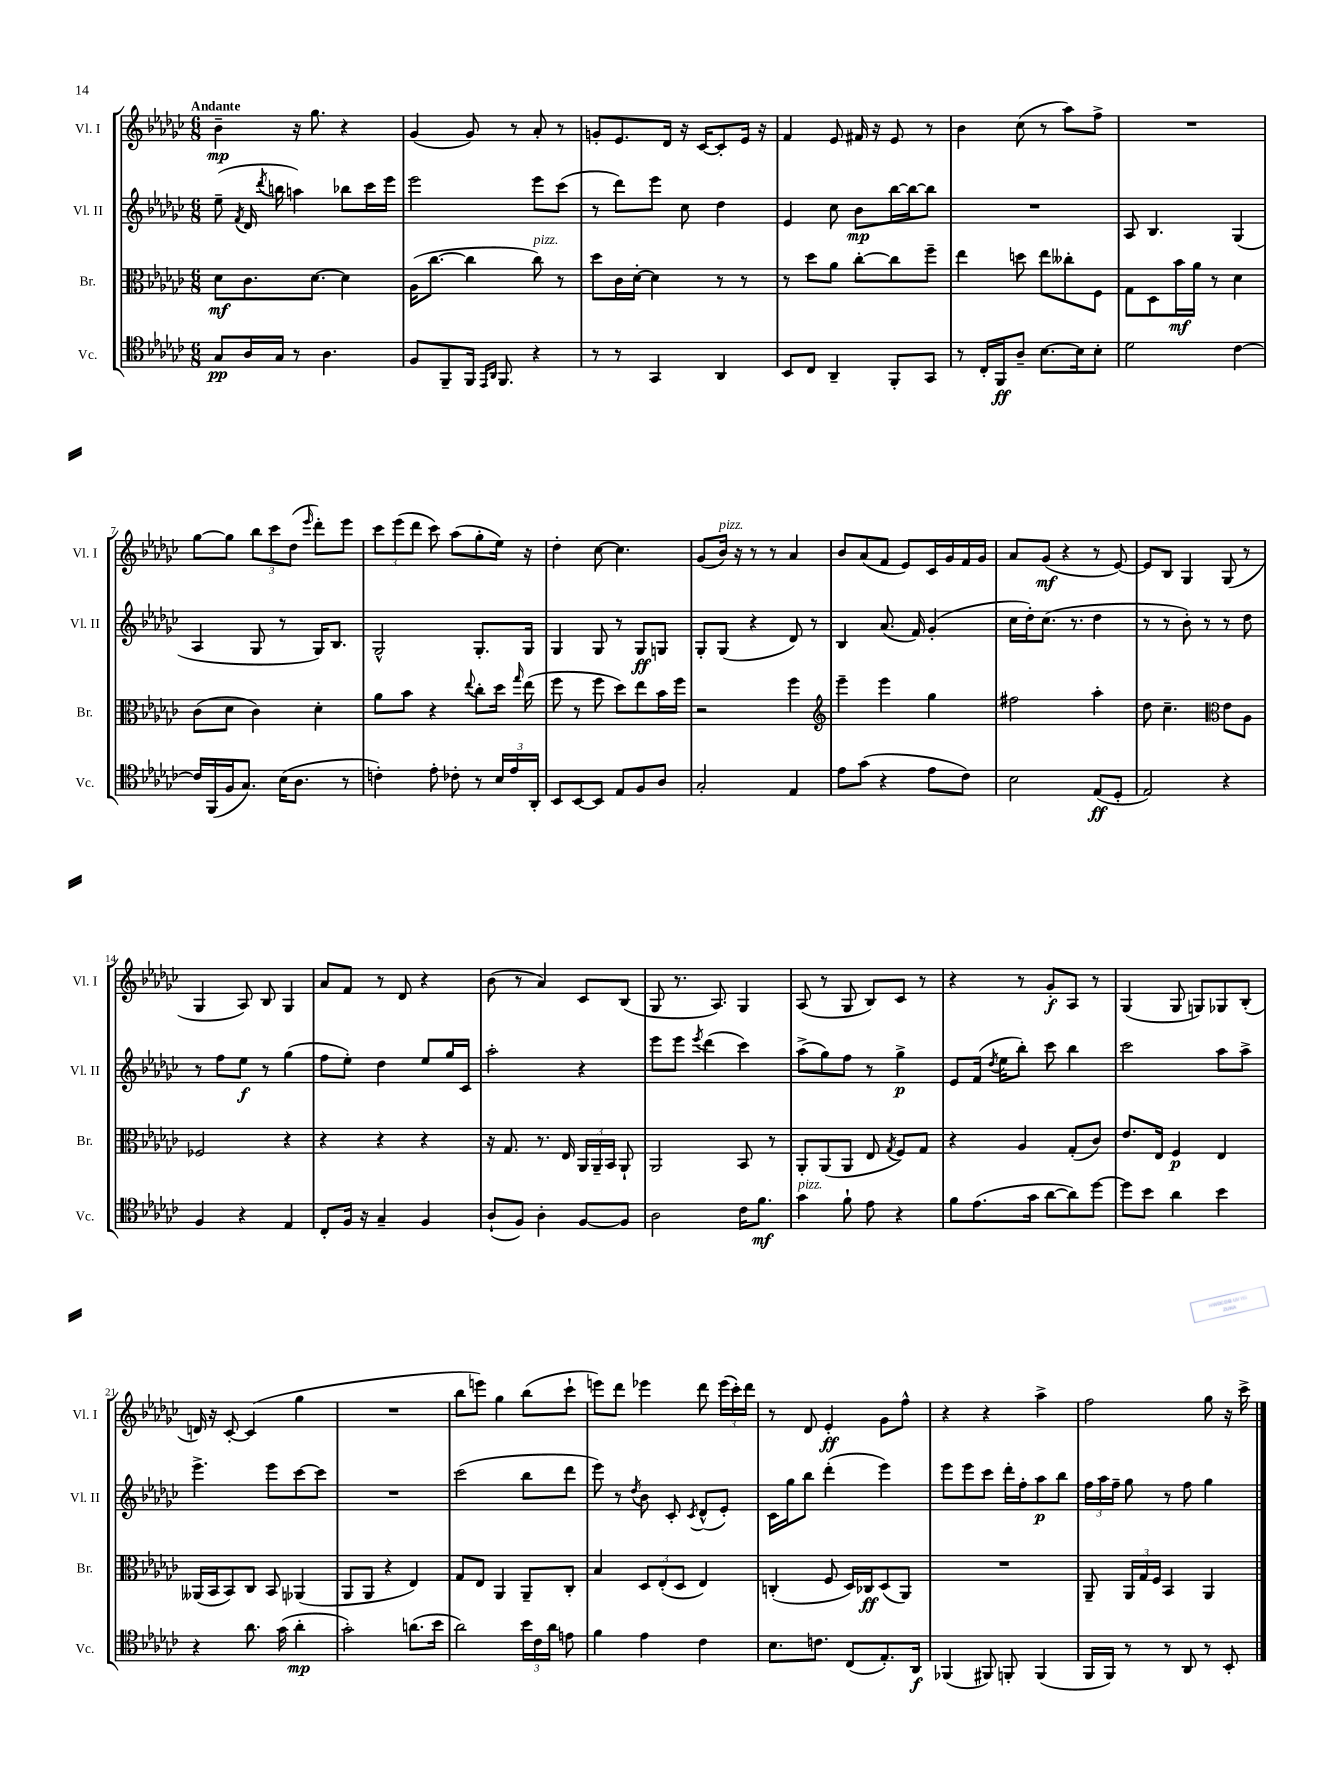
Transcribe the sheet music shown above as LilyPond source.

<<
\new StaffGroup <<
\new Staff = "s0" \with { instrumentName = "Vl. I" shortInstrumentName = "Vl. I" } {
    \clef treble \key ges \major \numericTimeSignature \time 6/8 \tempo "Andante"
    \autoBeamOff bes'4--\mp r16 ges''8. r4 |
    ges'4( ges'8) r8 aes'8-. r8 |
    g'8[-. ees'8. des'16] r16 ces'16[~ ces'8-. ees'16] r16 |
    f'4 ees'8 fis'16 r16 ees'8 r8 |
    bes'4 ces''8( r8 aes''8[) f''8]-> |
    R2. |
    ges''8[~ ges''8] \tuplet 3/2 { bes''8[ ces'''8 des''8]( } \grace { ees'''16 } des'''8[-.) ees'''8] |
    \tuplet 3/2 { ces'''8[ ees'''8( des'''8] } ces'''8) aes''8[( ges''8-. ees''16]) r16 |
    des''4-. ces''8~ ces''4. |
    ges'8[( bes'16]^\markup { \italic "pizz." }) r16 r8 r8 aes'4 |
    bes'8[ aes'8( f'8] ees'8[) ces'16 ges'16 f'16 ges'16] |
    aes'8[ ges'8]\mf( r4 r8 ees'8~) |
    ees'8[ bes8] ges4 ges8( r8 |
    ges4 aes8) bes8 ges4 |
    aes'8[ f'8] r8 des'8 r4 |
    bes'8( r8 aes'4) ces'8[ bes8]( |
    ges8 r8. aes8.) ges4 |
    aes8( r8 ges8 bes8[) ces'8] r8 |
    r4 r8 ges'8[-.\f aes8] r8 |
    ges4( ges8 g8[) ges8 bes8]-.( |
    d'16) r16 ces'8~-. ces'4( ges''4 |
    R2. |
    bes''8[ e'''8]) ges''4 bes''8[( ces'''8]-! |
    e'''8[) des'''8] ees'''4 des'''8 \tuplet 3/2 { ees'''16[( ces'''16-.) des'''16] } |
    r8 des'8 ees'4-.\ff ges'8[ f''8]-^ |
    r4 r4 aes''4-> |
    f''2 ges''8 r16 ces'''16-> \bar "|." |
}
\new Staff = "s1" \with { instrumentName = "Vl. II" shortInstrumentName = "Vl. II" } {
    \clef treble \key ges \major \numericTimeSignature \time 6/8
    \autoBeamOff ees''8--( \acciaccatura { f'8 } des'16 \acciaccatura { des'''8 } b''16 a''4) bes''8[ ces'''16 ees'''16] |
    ees'''2 ees'''8[ ces'''8]( |
    r8 des'''8[) ees'''8] ces''8 des''4 |
    ees'4 ces''8 bes'8[\mp bes''16~ bes''16~ bes''8] |
    R2. |
    aes8 bes4. ges4( |
    aes4 ges8 r8 ges16[) bes8.] |
    ges2-^ ges8.[-. ges16] |
    ges4 ges8 r8 ges8[\ff g8] |
    ges8[-. ges8]( r4 des'8) r8 |
    bes4 aes'8.( f'16) ges'4-.( |
    ces''16[ des''16-.) ces''8.]( r8. des''4 |
    r8 r8 bes'8-.) r8 r8 des''8 |
    r8 f''8[ ees''8]\f r8 ges''4( |
    f''8[ ees''8]-.) des''4 ees''8[ ges''16 ces'16] |
    aes''2-. r4 |
    ees'''8[ ees'''8] \acciaccatura { ees'''8 } des'''4( ces'''4) |
    aes''8[->( ges''8) f''8] r8 ges''4->\p |
    ees'8[ f'16]( \acciaccatura { des''8 } ees''16[ bes''8]-.) ces'''8 bes''4 |
    ces'''2 aes''8[ aes''8]-> |
    ees'''4.-> ees'''8[ ces'''8~ ces'''8] |
    R2. |
    ces'''2( bes''8[ des'''8] |
    ees'''8) r8 \acciaccatura { des''8 } bes'8 ces'8-. \acciaccatura { ces'8 } des'8[-^( ees'8]-.) |
    ces'16[ ges''16 bes''8] des'''4-.( ees'''4) |
    ees'''8[ ees'''8 ces'''8] des'''16[-. f''16-. aes''8\p bes''8] |
    \tuplet 3/2 { f''16[ aes''16 f''16]-- } ges''8 r8 f''8 ges''4 \bar "|." |
}
\new Staff = "s2" \with { instrumentName = "Br." shortInstrumentName = "Br." } {
    \clef alto \key ges \major \numericTimeSignature \time 6/8
    \autoBeamOff des'8[\mf ces'8. des'8.]~ des'4 |
    aes16[( ces''8.]~ ces''4 ces''8^\markup { \italic "pizz." }) r8 |
    des''8[ ces'16 des'16]~-. des'4 r8 r8 |
    r8 des''8[ aes'8] ces''8[~-. ces''8 f''8]-- |
    ees''4 d''8 ees''8[ ceses''8-. f8] |
    ges8[ des8 bes'16\mf aes'16] r8 des'4 |
    ces'8[( des'8] ces'4) des'4-. |
    aes'8[ bes'8] r4 \appoggiatura { ees''8 } ces''8[-. des''16] \grace { ges''16 } ees''16( |
    f''8 r8 f''8 des''8[) ees''8 bes'16 f''16] |
    r2 f''4 |
    \clef treble ees'''4-- ees'''4 ges''4 |
    fis''2 aes''4-. |
    des''8 ces''4.-- \clef alto ees'8[ aes8] |
    fes2 r4 |
    r4 r4 r4 |
    r16 ges8. r8. ees16 \tuplet 3/2 { aes,16[ aes,16-- bes,16] } aes,8-! |
    aes,2 bes,8 r8 |
    aes,8[-. aes,8( aes,8] ees8 \acciaccatura { ges8 } f8[) ges8] |
    r4 aes4 ges8[-.( ces'8]) |
    ees'8.[ ees16] f4\p ees4 |
    aeses,16[( bes,16 bes,8) ces8] bes,8 aes,4( |
    aes,8[ aes,8] r4 ees4) |
    ges8[ ees8] aes,4 aes,8[-- ces8]-. |
    bes4 \tuplet 3/2 { des8[ ees8-.( des8] } ees4) |
    c4-.( f8 des16[) ces16\ff des8( aes,8]) |
    R2. |
    aes,8-- \tuplet 3/2 { aes,16[ ges16 f16] } bes,4 aes,4 \bar "|." |
}
\new Staff = "s3" \with { instrumentName = "Vc." shortInstrumentName = "Vc." } {
    \clef tenor \key ges \major \numericTimeSignature \time 6/8
    \autoBeamOff ges8[\pp aes16 ges16] r8 aes4. |
    f8[ f,8-- f,16] \grace { ees,16[ aes,16] } f,8. r4 |
    r8 r8 ges,4 aes,4 |
    bes,8[ ces8] aes,4-- f,8[-. ges,8] |
    r8 ces16[-. f,16\ff aes8]-- bes8.[~ bes16 bes8]-. |
    des'2 ces'4~ |
    ces'16[ f,16( f16 ges8.]) bes16[( aes8.] r8 |
    c'4-.) ees'8-. ces'8-. r8 \tuplet 3/2 { bes16[ ees'16 aes,16]-. } |
    bes,8[ bes,8~ bes,8] ees8[ f8 aes8] |
    ges2-. ees4 |
    ees'8[ ges'8]( r4 ees'8[ ces'8]) |
    bes2 ees8[\ff( des8]-. |
    ees2) r4 |
    f4 r4 ees4 |
    ces8[-. f16] r16 ges4-- f4 |
    aes8[-!( f8]) aes4-. f8[~ f8] |
    aes2 ces'16[ f'8.]\mf |
    ges'4^\markup { \italic "pizz." } f'8-! ees'8 r4 |
    f'8[ ees'8.( ges'16] aes'8[~ aes'8) des''8]~ |
    des''8[ bes'8] aes'4 bes'4 |
    r4 aes'8. ges'16( aes'4-.\mp |
    ges'2-.) a'8.[( bes'16] |
    aes'2) \tuplet 3/2 { bes'16[ ces'16 aes'16] } e'8 |
    f'4 ees'4 ces'4 |
    bes8.[ c'8.] ces8[( ees8.-.) aes,16]\f |
    fes,4( fis,8) f,8-. f,4( |
    f,16[ f,16]) r8 r8 aes,8 r8 bes,8-. \bar "|." |
}
>>
>>
